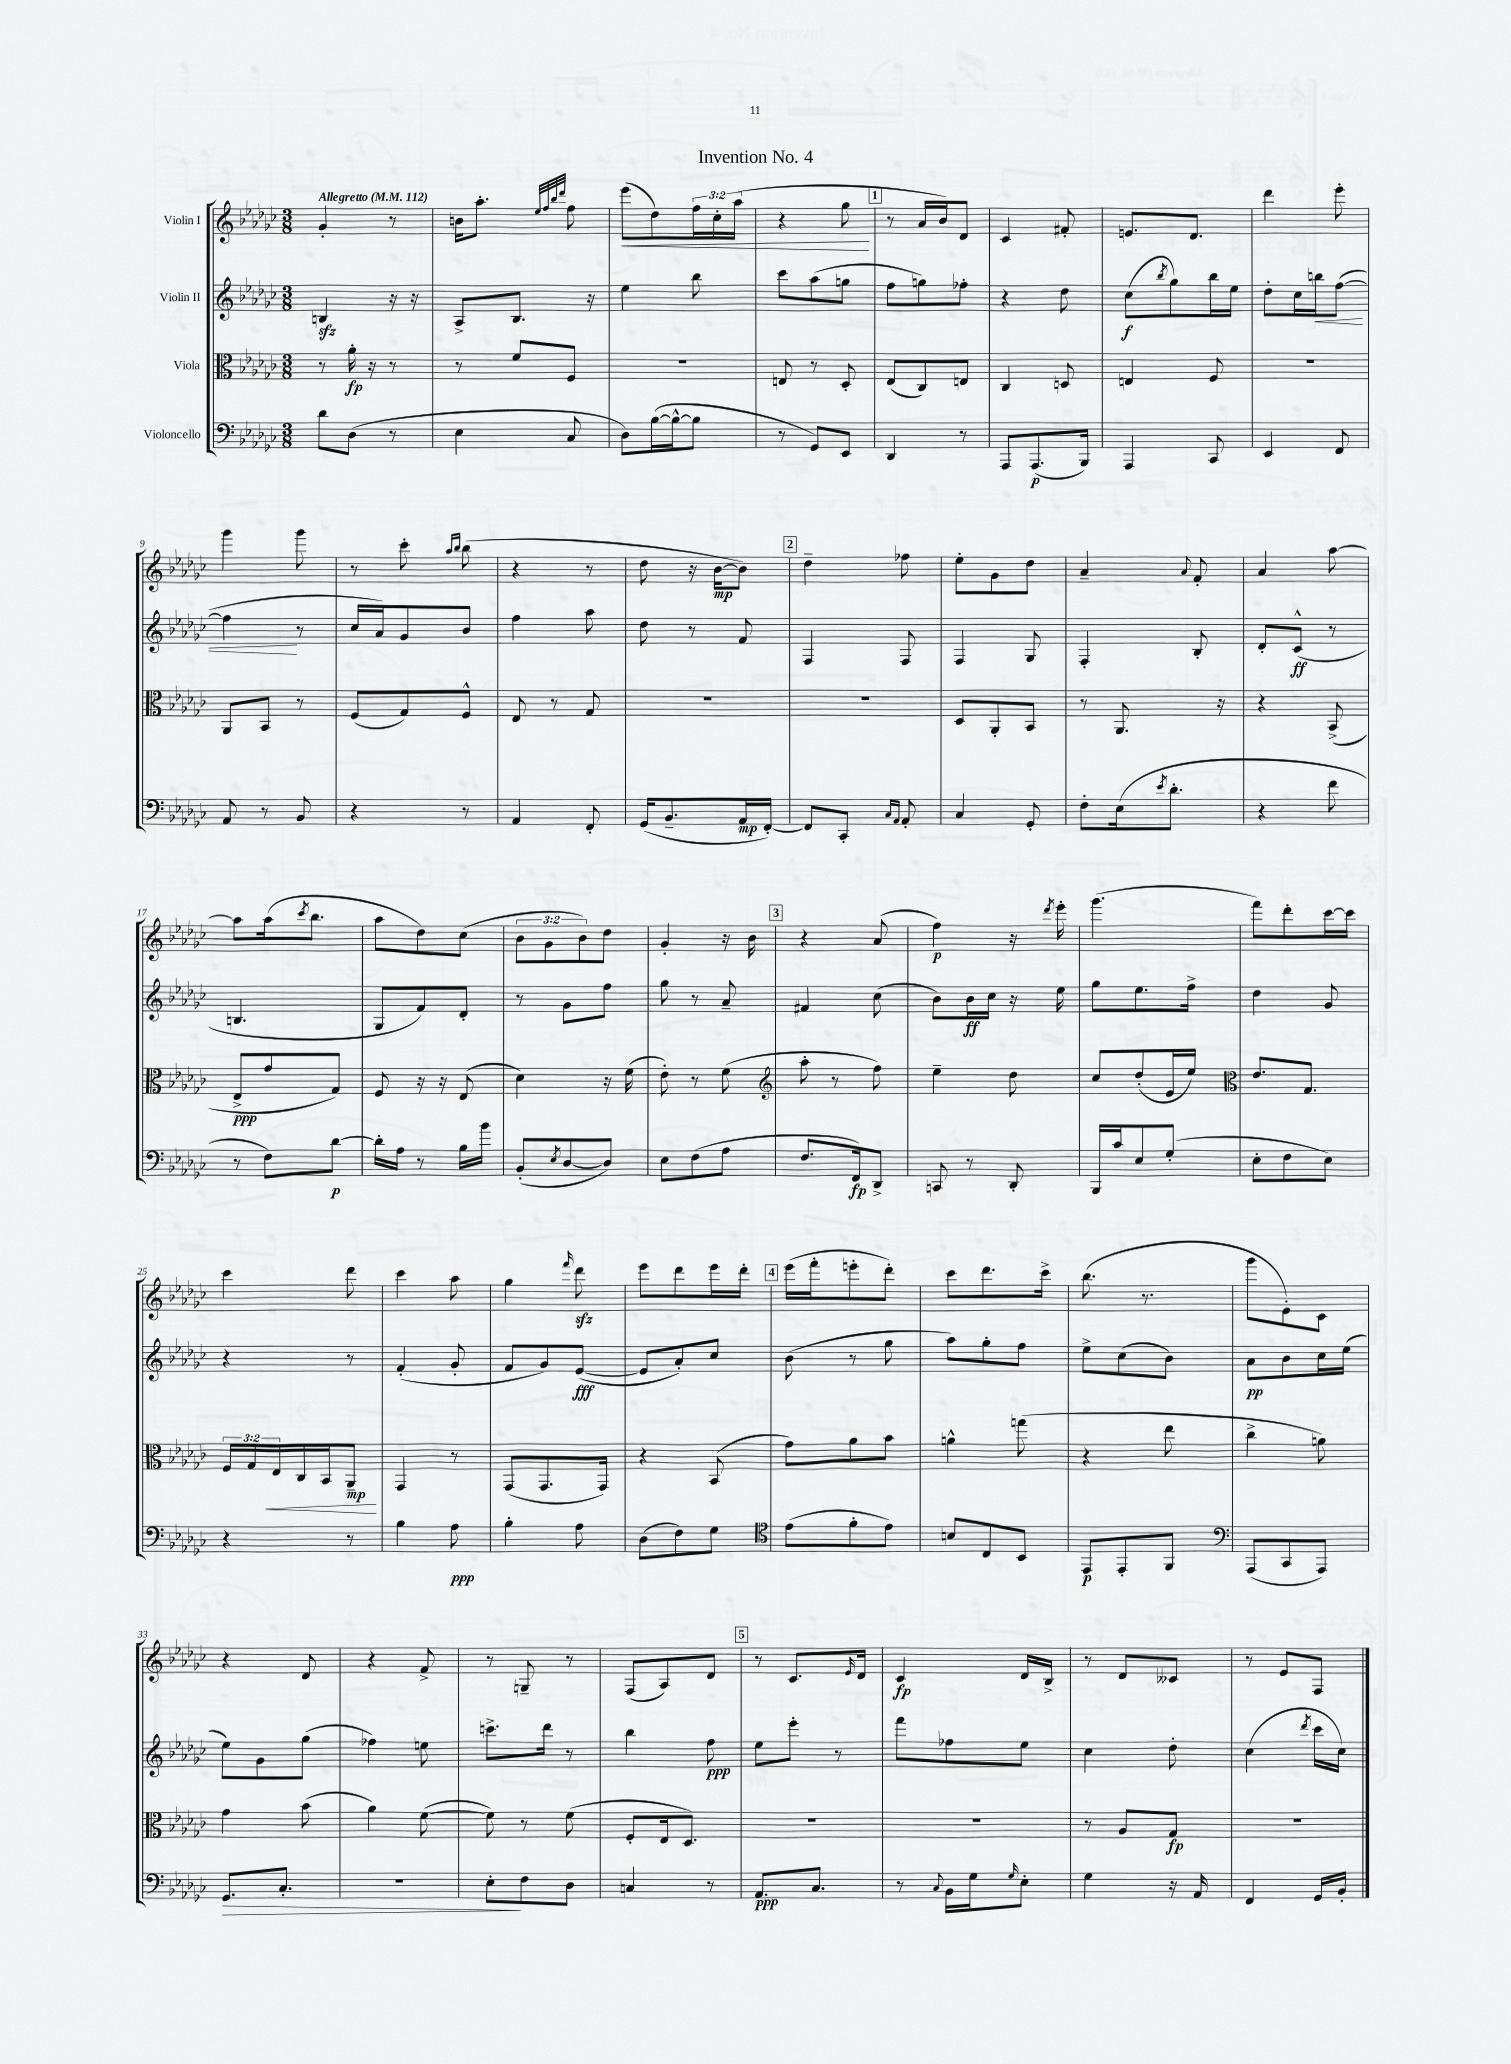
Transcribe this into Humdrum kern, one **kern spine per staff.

**kern	**kern	**kern	**kern
*staff4	*staff3	*staff2	*staff1
*clefF4	*clefC3	*clefG2	*clefG2
*k[b-e-a-d-g-c-]	*k[b-e-a-d-g-c-]	*k[b-e-a-d-g-c-]	*k[b-e-a-d-g-c-]
*M3/8	*M3/8	*M3/8	*M3/8
*MM112	*MM112	*MM112	*MM112
8d-	8r	4B	4g-'
(8D-	16a-'	.	.
.	16r	.	.
8r	8r	16r	8r
.	.	16r	.
=	=	=	=
4E-	8r	8A-^	16b
.	.	.	8.aa-'
.	8f	8.B-	.
.	.	.	32qqee-
.	.	.	32qqff
.	.	.	32qqbb-
.	.	.	32qqddd-
8C-	8F	.	8ff
.	.	16r	.
=	=	=	=
8D-)	4.r	4ee-	(8eee-
([16B-	.	.	8dd-)
16B-^^_	.	.	.
8B-]	.	8bb-	24ff
.	.	.	24cc-'
.	.	.	(24aa-
=	=	=	=
8r	8E	8ccc-	4r
8GG-)	8r	(8aa-	.
8EE-	8D-'	8gg	8gg-
=	=	=	=
4DD-	(8E-	8ff	8r
.	8C-)	8gg)	16a-
.	.	.	16b-)
8r	8E	8ff-'	8d-
=	=	=	=
8AAA-	4C-	4r	4c-
(8.AAA-	.	.	.
.	8D	8dd-	8f#'
16BBB-)	.	.	.
=	=	=	=
4AAA-	4E	(8cc-	8.e
.	.	8qbb-	.
.	.	8gg-)	.
.	.	.	8.d-
8CC-	8F	16bb-	.
.	.	16ee-	.
=	=	=	=
4EE-	4.r	8dd-'	4ddd-
.	.	16cc-	.
.	.	16bb	.
8FF	.	([8ff	8eee-'
=	=	=	=
8AA-	8AA-	4ff]	4ggg-
8r	8BB-	.	.
8BB-	8r	8r	8ggg-
=	=	=	=
4r	(8F	16cc-	8r
.	.	16a-)	.
.	8G-)	8g-	8ccc-'
.	.	.	16qqaa-
.	.	.	16qqbb-
8r	8F^^	8b-	(8bb-
=	=	=	=
4AA-	8E-	4ff	4r
.	8r	.	.
8FF'	8G-	8aa-	8r
=	=	=	=
(16GG-	4.r	8dd-	8dd-
8.BB-~	.	.	.
.	.	8r	16r
.	.	.	[16b-
16AA-	.	8f	8b-])
[16FF')	.	.	.
=	=	=	=
8FF]	4.r	4F	4dd-~
8CC-'	.	.	.
16qqC-	.	.	.
16qqAA-	.	.	.
8AA-'	.	8F	8ff-
=	=	=	=
4C-	8D-	4F	8ee-'
.	8AA-'	.	8g-
8GG-'	8BB-	8G-	8dd-
=	=	=	=
8F'	8r	4F'	4a-~
(16E-	8.AA-	.	.
8qe-	.	.	.
8.d-'	.	.	.
.	.	.	8qqa-
.	.	8B-'	8f'
.	16r	.	.
=	=	=	=
4r	4r	8d-'	4a-
.	.	(8c-^^	.
8f	(8BB-^	8r	[8aa-
=	=	=	=
8r	8E-^	4.B	8aa-]
8F)	8g-	.	(16aa-
.	.	.	8qccc-
.	.	.	8.bb-
[8d-	8G-)	.	.
=	=	=	=
16d-']	8F	8G-	8aa-
16A-	.	.	.
8r	16r	8f)	8dd-)
.	16r	.	.
16B-	(8E-	8d-'	(8cc-
16b-	.	.	.
=	=	=	=
(8BB-'	4d-)	8r	12b-
.	.	.	12g-
8qE-	.	.	.
[8D-	.	8g-	.
.	.	.	12b-)
8D-])	16r	8ff	8dd-
.	(16f	.	.
=	=	=	=
8E-	8e-')	8gg-	4g-'
(8F	8r	8r	.
8A-	(8f	8a-~	16r
.	.	.	16b-
=	=	=	=
*	*clefG2	*	*
8.F	8aa-'	4f#	4r
.	8r	.	.
16FF)	.	.	.
8DD-^	8ff)	(8cc-	(8a-
=	=	=	=
8CC	4ee-~	8b-)	4ff)
8r	.	16b-	.
.	.	16cc-	.
8DD-'	8dd-	16r	16r
.	.	.	8qddd-
.	.	16ee-	16eee-'
=	=	=	=
16BBB-	8cc-	8gg-	(4.ggg-
16c-	.	.	.
8E-	(8dd-'	8.ee-	.
(8G-'	16e-	.	.
.	16ee-)	16ff^	.
=	=	=	=
*	*clefC3	*	*
8E-'	8.e-	4dd-	8fff)
8F	.	.	8ddd-'
.	8.G-	.	.
8E-)	.	8g-	[16ccc-
.	.	.	16ccc-]
=	=	=	=
4r	24F	4r	4ccc-
.	24G-	.	.
.	24E-	.	.
.	16C-	.	.
.	16BB-	.	.
8r	8AA-~	8r	8ddd-
=	=	=	=
4B-	4GG-	(4f'	4ccc-
8A-	8r	8g-'	8aa-
=	=	=	=
4B-'	(8GG-	8f	4gg-
.	8.GG-	8g-)	.
.	.	.	16qqfff
8A-	.	([8e-	8ddd-
.	16GG-)	.	.
=	=	=	=
(8D-	4r	8e-]	8eee-
8F)	.	8a-')	8ddd-
8G-	(8BB-	8cc-	16eee-
.	.	.	16ddd-'
=	=	=	=
*clefC4	*	*	*
(8e-	8g-)	(8b-	(16eee-
.	.	.	16fff'
8f'	8a-	8r	8eee'
8e-)	8b-	8gg-	8ddd-')
=	=	=	=
8B	4a^^	8aa-)	8ccc-
8C-	.	8gg-'	8.ddd-
8BB-	(8gg	8ff	.
.	.	.	16ccc-^
=	=	=	=
8EE-	4r	8ee-^	(8.bb-
8EE-'	.	(8cc-	.
.	.	.	8.r
8FF	8ee-	8b-)	.
=	=	=	=
*clefF4	*	*	*
(8AAA-	4cc-^	8a-	8ggg-
8CC-	.	8b-	8e-')
8AAA-)	8a)	16cc-	8c-
.	.	(16ee-	.
=	=	=	=
8.GG-	4g-	8ee-)	4r
.	.	8g-	.
8.C-'	.	.	.
.	(8b-	(8gg-	8d-
=	=	=	=
4.r	4a-)	4ff-)	4r
.	([8f	8ee	8f^
=	=	=	=
8E-'	8f])	8.ccc^	8r
8F	8r	.	8G~
.	.	16ddd-	.
8D-	(8f	8r	8r
=	=	=	=
4C	8F'	4bb-	(8F
.	16E-	.	8A-)
.	8.D-)	.	.
8r	.	8ff	8d-
=	=	=	=
8.AA-	4.r	8ee-	8r
.	.	8eee-'	8.c-
8.C-	.	.	.
.	.	8r	.
.	.	.	16qqe-
.	.	.	16d-
=	=	=	=
8r	4.r	8fff	4c-
8qqC-	.	.	.
16BB-	.	8ff-	.
16G-	.	.	.
16qqG-	.	.	.
8E-'	.	8ee-	16d-
.	.	.	16B-^
=	=	=	=
4G-	8r	4cc-	8r
.	8A-	.	8d-
16r	8G-	8dd-'	8c--
16AA-	.	.	.
=	=	=	=
4FF	4.r	(4cc-	8r
.	.	.	8e-
.	.	8qddd-	.
16GG-	.	16ccc-	8F
16BB-'	.	16cc-)	.
==	==	==	==
*-	*-	*-	*-
